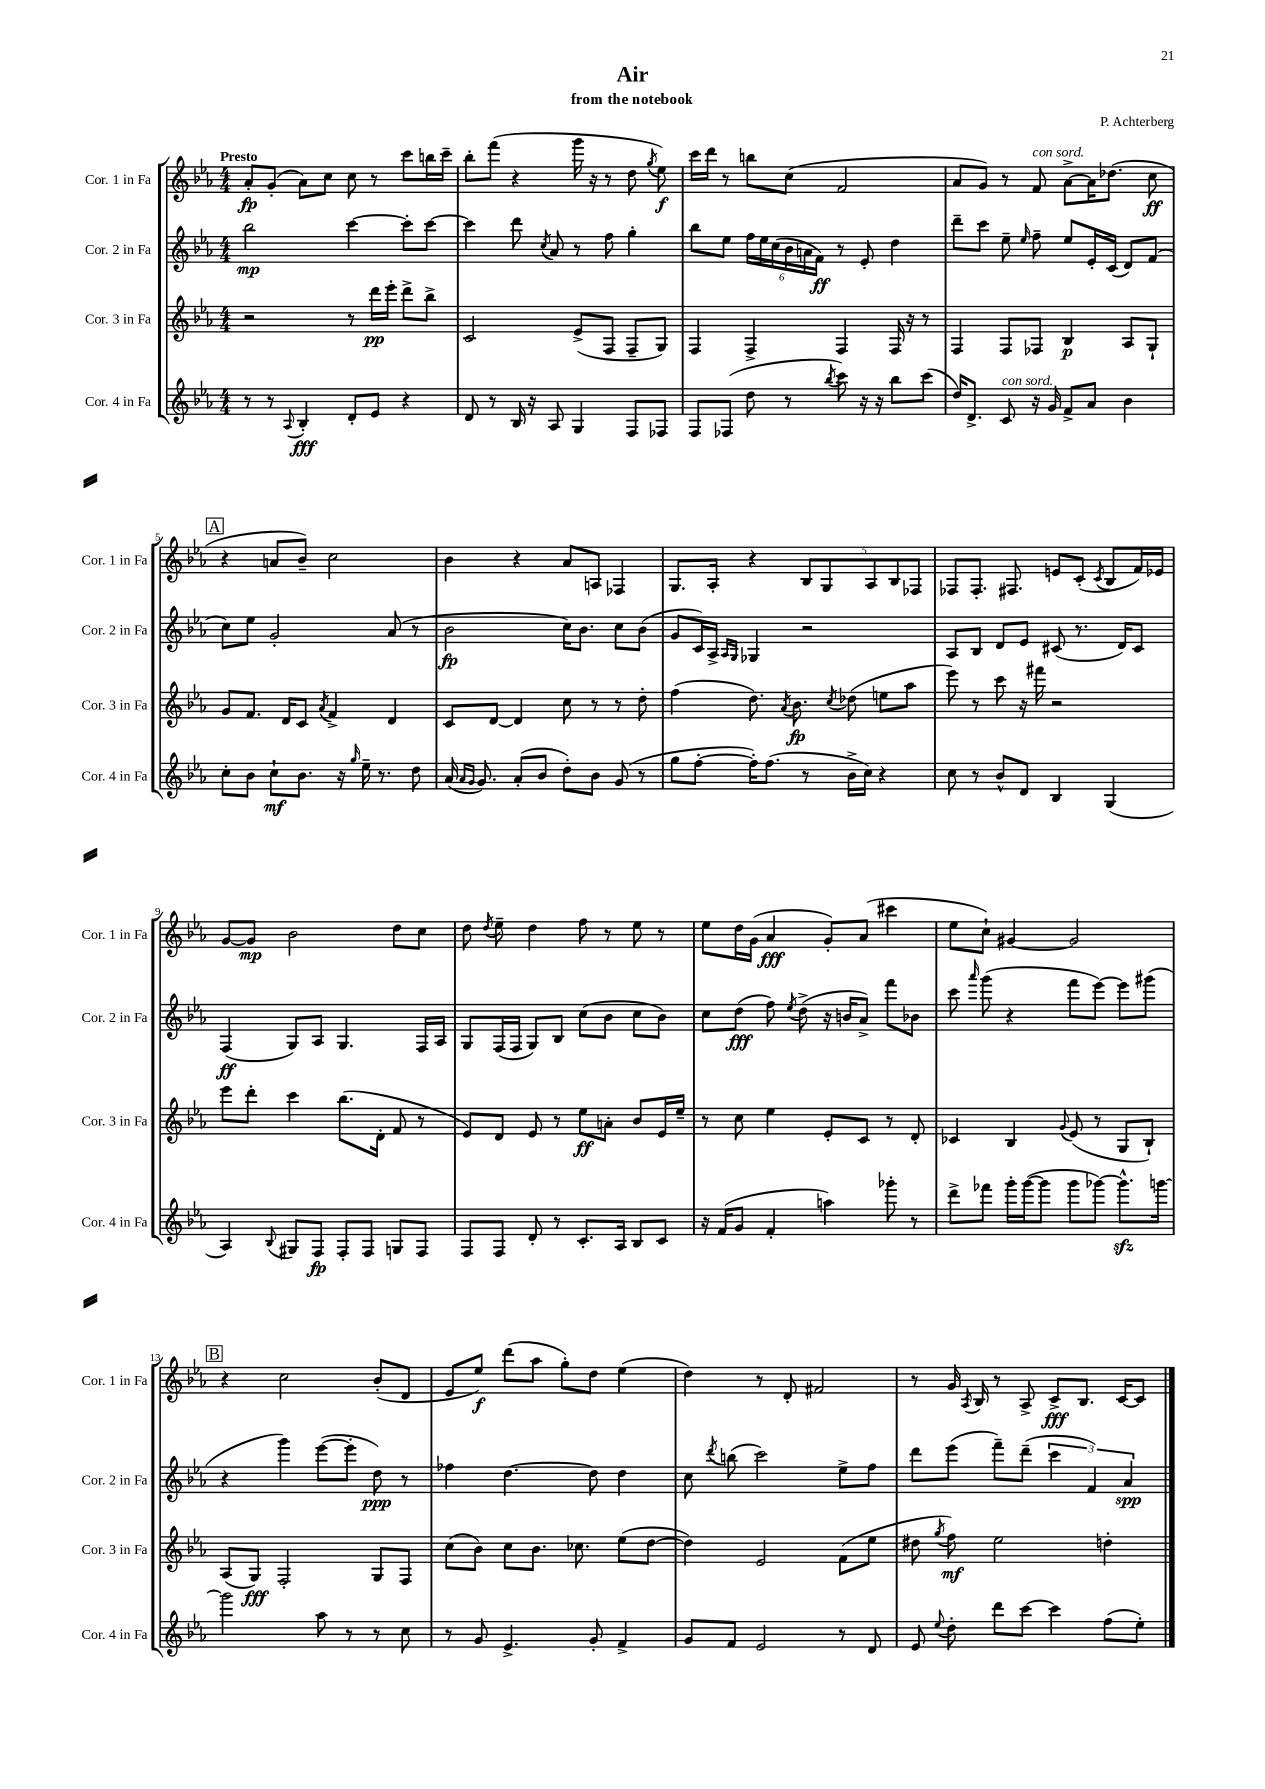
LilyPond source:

\header { title = "Air" composer = "P. Achterberg" subtitle = "from the notebook" }
<<
\new StaffGroup <<
\new Staff = "s0" \with { instrumentName = "Cor. 1 in Fa" shortInstrumentName = "Cor. 1 in Fa" } {
    \clef treble \key ees \major \numericTimeSignature \time 4/4 \tempo "Presto"
    \autoBeamOff aes'8[-.\fp g'8]-.( aes'8[) c''8] c''8 r8 c'''8[ b''16 c'''16]-- |
    bes''8[-. f'''8]( r4 g'''16 r16 r8 d''8 \acciaccatura { g''8 } ees''8\f) |
    c'''16[ d'''16] r8 b''8[ c''8]( f'2 |
    aes'8[ g'8]) r8 f'8^\markup { \italic "con sord." } aes'8[~-> aes'16 des''8.]( c''8\ff |
    \mark \markup { \box "A" } r4 a'8[ bes'8]--) c''2 |
    bes'4 r4 aes'8[ a8] fes4 |
    g8.[ aes16]-. r4 \tuplet 5/4 { bes8[ g8 aes8 bes8 fes8] } |
    fes8[ fes8.]-. fis8. e'8[ c'8]-.( \acciaccatura { c'8 } bes8[ f'16) ees'16] |
    g'8[~ g'8]\mp bes'2 d''8[ c''8] |
    d''8 \acciaccatura { d''8 } ees''8-- d''4 f''8 r8 ees''8 r8 |
    ees''8[ d''16 g'16]( aes'4\fff g'8[-.) aes'8]( cis'''4 |
    ees''8[ c''8]-!) gis'4~ gis'2 |
    \mark \markup { \box "B" } r4 c''2 bes'8[-.( d'8] |
    ees'8[ ees''8]\f) d'''8[( aes''8] g''8[-.) d''8] ees''4( |
    d''4) r8 d'8-. fis'2 |
    r8 g'16 \acciaccatura { aes8 } bes16 r8 aes8-> c'8[->\fff bes8.] c'16[~ c'8] \bar "|." |
}
\new Staff = "s1" \with { instrumentName = "Cor. 2 in Fa" shortInstrumentName = "Cor. 2 in Fa" } {
    \clef treble \key ees \major \numericTimeSignature \time 4/4
    \autoBeamOff bes''2\mp c'''4~ c'''8[-. c'''8]~ |
    c'''4 d'''8 \acciaccatura { c''8 } aes'8 r8 f''8 g''4-. |
    bes''8[ ees''8] \tuplet 6/4 { f''16[ ees''16 c''16( bes'16 a'16 f'16]\ff) } r8 ees'8-. d''4 |
    d'''8[-- c'''8] ees''8-- \grace { ees''16 } f''8-- ees''8[ ees'16-. c'16]( d'8[) f'8]( |
    \mark \markup { \box "A" } c''8[) ees''8] g'2-. aes'8( r8 |
    bes'2\fp c''16[) bes'8.] c''8[ bes'8]( |
    g'8[ c'16) aes16]-> \grace { aes16[ g16] } ges4 r2 |
    aes8[ bes8] d'8[ ees'8] cis'8( r8. d'16[) cis'8] |
    f4\ff( g8[) aes8] g4. f16[ aes16] |
    g8[ f16( f16] g8[) bes8] c''8[( bes'8] c''8[ bes'8]) |
    c''8[ d''8]\fff( f''8) \acciaccatura { ees''8 } d''8->( r16 b'16[ aes'8]->) f'''8[ bes'8] |
    c'''8 \grace { aes'''16 } g'''8( r4 f'''8[ ees'''8]~) ees'''8[ gis'''8]( |
    \mark \markup { \box "B" } r4 g'''4) ees'''8[~( ees'''8]-. d''8\ppp) r8 |
    fes''4 d''4.~ d''8 d''4 |
    c''8 \acciaccatura { d'''8 } b''8( c'''2) ees''8[-> f''8] |
    d'''8[ ees'''8]( f'''8[--) d'''8]--( \tuplet 3/2 { c'''4 f'4) aes'4\spp } \bar "|." |
}
\new Staff = "s2" \with { instrumentName = "Cor. 3 in Fa" shortInstrumentName = "Cor. 3 in Fa" } {
    \clef treble \key ees \major \numericTimeSignature \time 4/4
    \autoBeamOff r2 r8 d'''16[\pp ees'''16]-. d'''8[-> bes''8]-> |
    c'2 ees'8[->( f8] f8[-- g8]) |
    f4 f4-> f4 f16 r16 r8 |
    f4 f8[ fes8] bes4\p aes8[ g8]-! |
    \mark \markup { \box "A" } g'8[ f'8.] d'16[ c'8] \acciaccatura { aes'8 } f'4-> d'4 |
    c'8[ d'8]~ d'4 c''8 r8 r8 d''8-. |
    f''4( d''8.) \acciaccatura { aes'8 } bes'8.\fp \acciaccatura { c''8 } des''8( e''8[ aes''8] |
    ees'''8) r8 c'''8 r16 fis'''16 r2 |
    ees'''8[ d'''8]-. c'''4 bes''8.[( d'16]-. f'8 r8 |
    ees'8[) d'8] ees'8 r8 ees''8[\ff a'8]-. bes'8[ ees'16 ees''16]-- |
    r8 c''8 ees''4 ees'8[-. c'8] r8 d'8-. |
    ces'4 bes4 \appoggiatura { g'8 } ees'8( r8 g8[ bes8]-!) |
    \mark \markup { \box "B" } aes8[( g8]\fff) f2-. g8[ f8] |
    c''8[( bes'8]) c''8[ bes'8.] ces''8. ees''8[( d''8]~ |
    d''4) ees'2 f'8[( ees''8] |
    dis''8 \acciaccatura { g''8 } f''8\mf) ees''2 d''4-. \bar "|." |
}
\new Staff = "s3" \with { instrumentName = "Cor. 4 in Fa" shortInstrumentName = "Cor. 4 in Fa" } {
    \clef treble \key ees \major \numericTimeSignature \time 4/4
    \autoBeamOff r8 r8 \appoggiatura { aes8 } bes4-.\fff d'8[-. ees'8] r4 |
    d'8 r8 bes16 r16 aes8 g4 f8[ fes8] |
    f8[ fes8]( d''8 r8 \acciaccatura { bes''8 } c'''8) r16 r16 bes''8[ c'''8]( |
    d''16[) d'8.]-> c'8^\markup { \italic "con sord." } r16 g'16 f'8[-> aes'8] bes'4 |
    \mark \markup { \box "A" } c''8[-. bes'8] c''8[-!\mf bes'8.] r16 \grace { g''16 } ees''16-- r8. d''8 |
    aes'16( \grace { aes'16[ g'16] } g'8.) aes'8[-.( bes'8] d''8[-.) bes'8] g'8( r8 |
    g''8[ f''8]~-. f''16[-.) f''8.]( r8 bes'16[-> c''16]) r4 |
    c''8 r8 bes'8[-^ d'8] bes4 g4( |
    aes4) \appoggiatura { bes8 } gis8[ f8]\fp f8[-. f8] g8[ f8] |
    f8[ f8] d'8-. r8 c'8.[-. aes16] bes8[ c'8] |
    r16 f'16[( g'8] f'4-. a''4) ges'''8-. r8 |
    d'''8[-> fes'''8] g'''16[-. g'''16~( g'''8] g'''8[ ges'''8]~) ges'''8.[-^\sfz g'''16]~ |
    \mark \markup { \box "B" } g'''2 aes''8 r8 r8 c''8 |
    r8 g'8 ees'4.-> g'8-. f'4-> |
    g'8[ f'8] ees'2 r8 d'8 |
    ees'8 \appoggiatura { ees''8 } d''8-. d'''8[ c'''8]~ c'''4 f''8[( ees''8]-.) \bar "|." |
}
>>
>>
